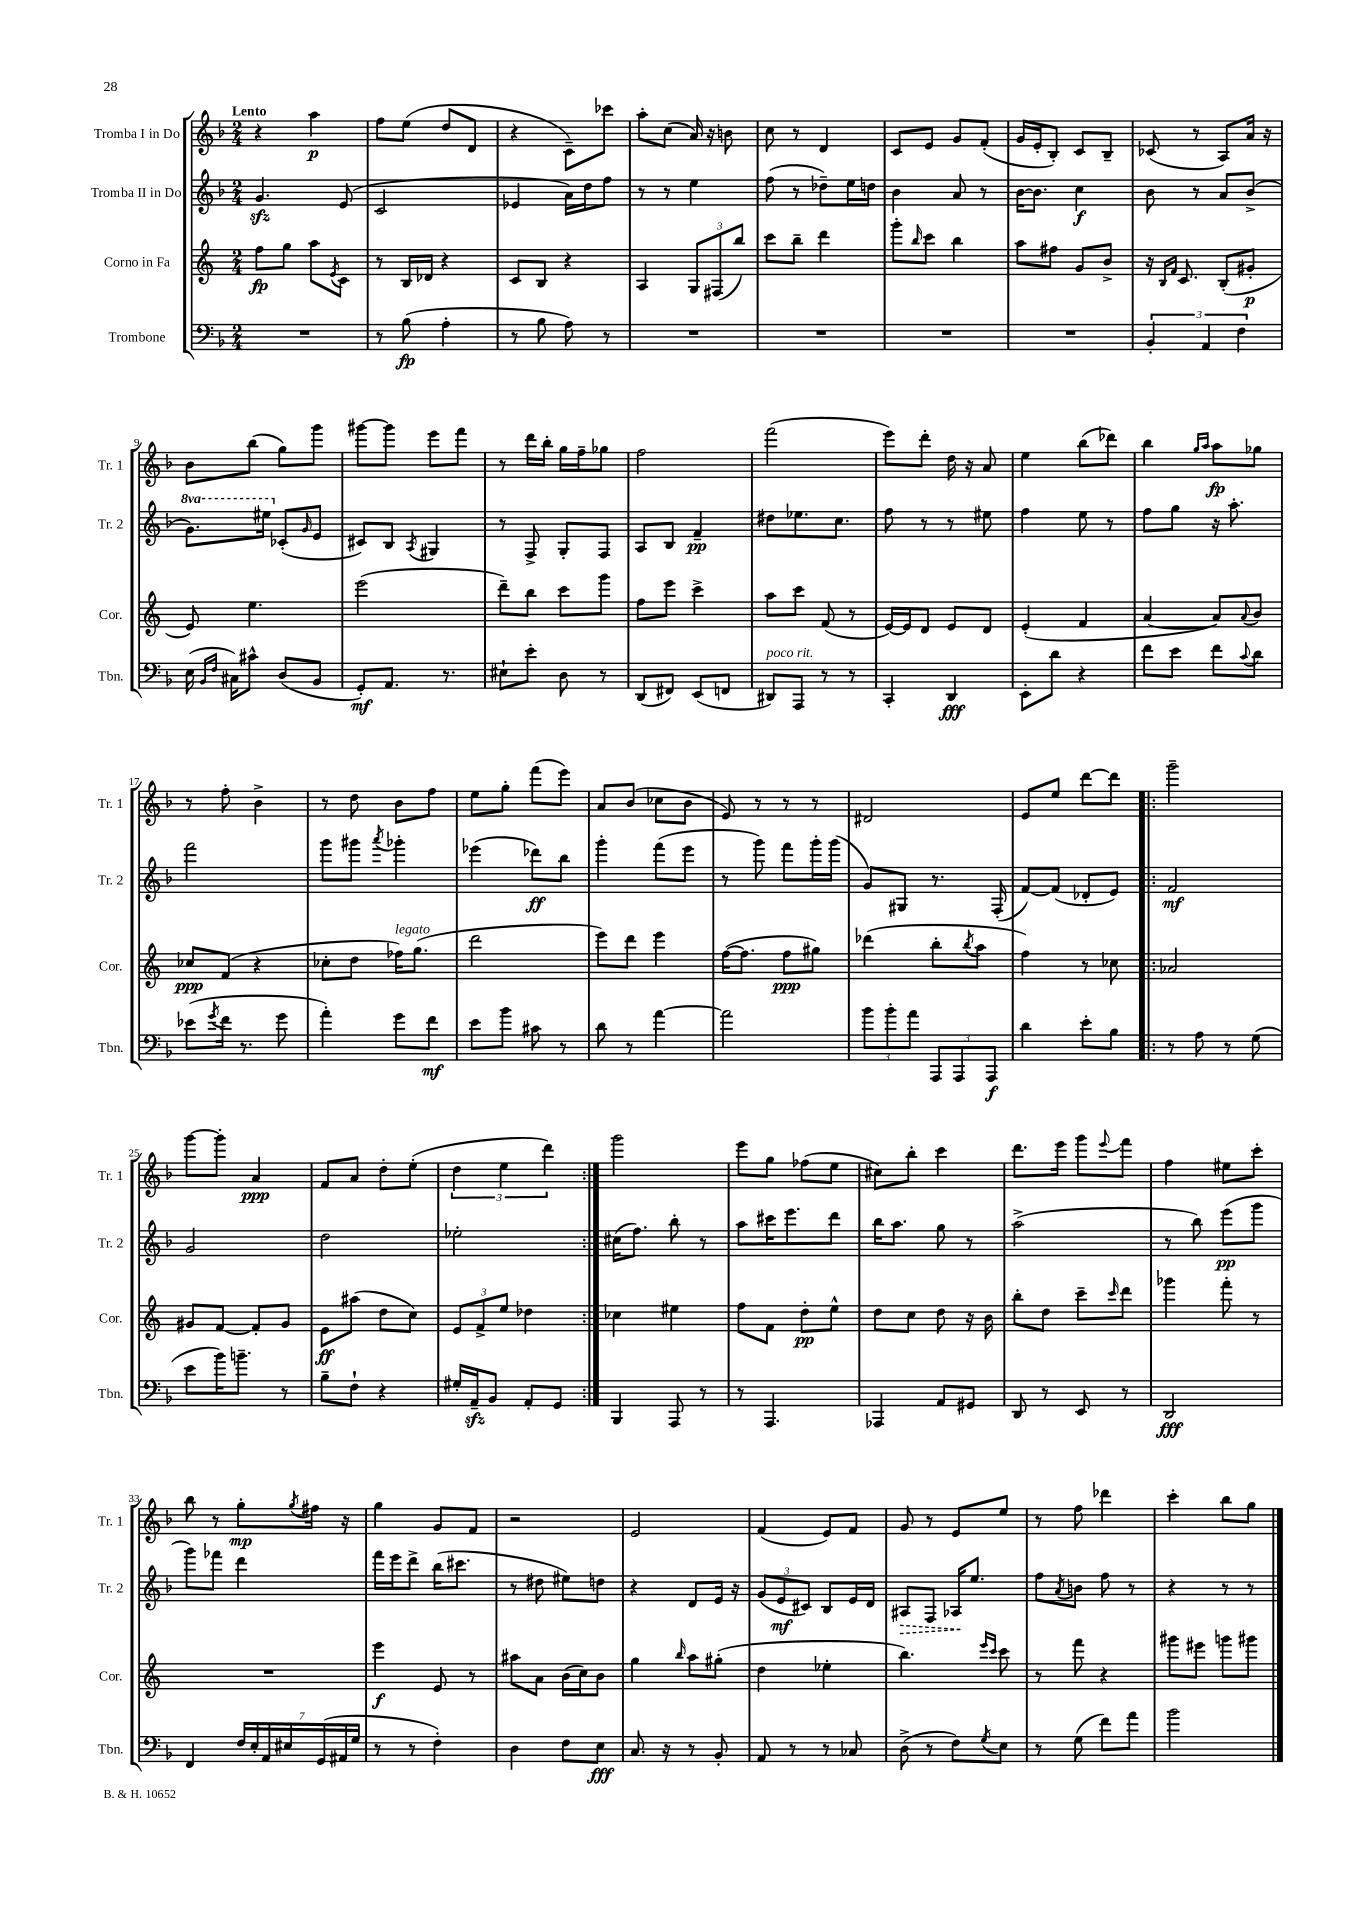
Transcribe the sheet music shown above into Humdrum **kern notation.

**kern	**kern	**kern	**kern
*staff4	*staff3	*staff2	*staff1
*clefF4	*clefG2	*clefG2	*clefG2
*k[b-]	*k[]	*k[b-]	*k[b-]
*M2/4	*M2/4	*M2/4	*M2/4
2r	8ff	4.g	4r
.	8gg	.	.
.	8aa	.	4aa
.	8qe	.	.
.	8c	(8e	.
=	=	=	=
8r	8r	2c	8ff
(8B-	16B	.	(8ee
.	16d-	.	.
4A'	4r	.	8dd
.	.	.	8d
=	=	=	=
8r	8c	4e-	4r
8B-	8B	.	.
8A)	4r	16a)	8c~)
.	.	16dd	.
8r	.	8ff	8ccc-
=	=	=	=
2r	4A	8r	8aa'
.	.	8r	(8cc
.	12G	4ee	16a)
.	.	.	16r
.	(12F#	.	.
.	.	.	8b
.	12bb)	.	.
=	=	=	=
2r	8ccc	(8ff	8cc
.	8bb~	8r	8r
.	4ddd	8dd-~)	4d
.	.	16ee	.
.	.	16dd	.
=	=	=	=
2r	8ggg'	4b-	8c
.	16qqbb	.	.
.	8ccc	.	8e
.	4bb	8a	8g
.	.	8r	(8f'
=	=	=	=
2r	8aa	[16b-	16g
.	.	8.b-]	16e'
.	8ff#	.	8B-')
.	8g	4cc	8c
.	8b^	.	8B-~
=	=	=	=
6BB-'	16r	8b-	(8c-
.	16qqB	.	.
.	16qqf	.	.
.	8.c	.	.
.	.	8r	8r
6AA	.	.	.
.	(8B'	8a	8A)
6F	.	.	.
.	8g#'	(8b-^	16a
.	.	.	16r
=	=	=	=
(16E	8e)	8.gg)	8b-
16qqBB-	.	.	.
16qqF	.	.	.
16C#)	.	.	.
8c#^^	4.ee	.	(8bb-
.	.	16eee#	.
(8D	.	(8c-'	8gg)
.	.	16qqg	.
8BB-	.	8e	8ggg
=	=	=	=
8GG')	(2eee	8c#)	[8ggg#
8.AA	.	8B-	8ggg#]
.	.	8qA	.
.	.	4G#	8eee
8.r	.	.	.
.	.	.	8fff
=	=	=	=
8E#`	8ddd~)	8r	8r
8e'	8bb	8F^	16ddd
.	.	.	16bb-'
8D	8ccc	8G'	16gg
.	.	.	16ff~
8r	8ggg	8F	8gg-
=	=	=	=
(8DD	8ff	8A	2ff
8FF#)	8eee	8B-	.
(8EE	4ccc^	4f~	.
8FF	.	.	.
=	=	=	=
8DD#)	8aa	8dd#	(2fff
8AAA	8ccc	8.ee-	.
8r	(8f	.	.
.	.	8.cc	.
8r	8r	.	.
=	=	=	=
4CC'	[16e)	8ff	8eee)
.	16e]	.	.
.	8d	8r	8ddd'
4DD	8e	8r	16dd
.	.	.	16r
.	8d	8ee#	8a
=	=	=	=
8EE'	(4e'	4ff	4ee
8d	.	.	.
4r	4f	8ee	(8bb-
.	.	8r	8ddd-)
=	=	=	=
8f	[4a	8ff	4bb-
8e	.	8gg	.
.	.	.	16qqgg
.	.	.	16qqaa
8f	8a])	16r	8aa
.	.	8.aa'	.
8qqc	8qqa	.	.
8d	8b	.	8gg-
=	=	=	=
(8e-	8cc-	2fff	8r
8qg	.	.	.
16f	(8f	.	8ff'
8.r	.	.	.
.	4r	.	4b-^
8g	.	.	.
=	=	=	=
4a')	8cc-'	8ggg	8r
.	8dd	8ggg#	8dd
.	.	8qaaa	.
8g	16ff-)	4ggg-'	8b-
.	(8.gg	.	.
8f	.	.	8ff
=	=	=	=
8e	2ddd	(4eee-	8ee
8b-	.	.	8gg'
8c#	.	8ddd-)	(8fff
8r	.	8bb-	8eee)
=	=	=	=
8d	8eee)	4ggg'	8a
8r	8ddd	.	(8b-
[4a	4eee	(8fff	8cc-
.	.	8eee	8b-
=	=	=	=
2a]	([16ff	8r	8e)
.	8.ff]	.	.
.	.	8ggg)	8r
.	8ff	8fff	8r
.	8gg#)	16ggg'	8r
.	.	(16ggg	.
=	=	=	=
12b-	(4ddd-	8g)	2d#
12b-'	.	.	.
.	.	8G#	.
12a	.	.	.
12AAA	8bb'	8.r	.
12AAA	.	.	.
.	8qbb	.	.
.	8aa	.	.
12AAA	.	.	.
.	.	(16F'	.
=	=	=	=
4d	4ff)	[8f)	8e
.	.	(8f]	8ee
8e'	8r	8d-'	[8ddd
8B-	8cc-	8e)	8ddd]
=!|:	=!|:	=!|:	=!|:
8r	2a-	2f	2ggg~
8A	.	.	.
8r	.	.	.
(8G	.	.	.
=	=	=	=
8e	8g#	2g	[8ggg
16b-)	[8f	.	8ggg']
8.b~	.	.	.
.	8f']	.	4a
8r	8g#	.	.
=	=	=	=
8B-~	8e	2dd	8f
8F`	(8aa#	.	8a
4r	8dd	.	8dd'
.	8cc)	.	(8ee'
=	=	=	=
16G#'	12e	2ee-'	6dd
16AA~	.	.	.
.	12f^	.	.
8BB-	.	.	.
.	12ee	.	6ee
8AA'	4dd-	.	.
.	.	.	6ddd)
8GG	.	.	.
=:|!	=:|!	=:|!	=:|!
4BBB-	4cc-	(16cc#	2ggg
.	.	8.ff)	.
8AAA	4ee#	8bb-'	.
8r	.	8r	.
=	=	=	=
8r	8ff	8aa	8eee
4.AAA	8f	16ccc#	8gg
.	.	8.eee	.
.	8dd'	.	(8ff-
.	8ee^^	8ddd	8ee
=	=	=	=
4AAA-	8dd	16bb-	8cc#)
.	.	8.aa	.
.	8cc	.	8bb-'
8AA	8dd	8gg	4ccc
8GG#	16r	8r	.
.	16b	.	.
=	=	=	=
8DD	8bb'	(2aa^	8.ddd
8r	8dd	.	.
.	.	.	16eee
8EE	8ccc~	.	8ggg
.	16qqccc	.	8qqeee
8r	8ddd	.	8fff
=	=	=	=
2DD	4ggg-	8r	4ff
.	.	8bb-)	.
.	8fff'	(8eee	8ee#
.	8r	8ggg	8ccc'
=	=	=	=
4FF	2r	8ggg)	8bb-
.	.	8fff-	8r
28F	.	4ddd	8gg'
28E'	.	.	.
28AA	.	.	.
28E#	.	.	.
.	.	.	8qgg
.	.	.	16ff#
(28GG	.	.	.
28AA#	.	.	.
.	.	.	16r
28G	.	.	.
=	=	=	=
8r	4eee	16fff	4gg
.	.	16eee	.
8r	.	8ddd^	.
4F')	8e	(16bb-	8g
.	.	8.ccc#	.
.	8r	.	8f
=	=	=	=
4D	8aa#	8r	2r
.	8a	8dd#	.
8F	(16b	8ee#)	.
.	16cc)	.	.
8E	8b	8dd	.
=	=	=	=
8.C	4gg	4r	2e
16r	.	.	.
.	16qqbb	.	.
8r	8aa	8d	.
8BB-'	(8gg#'	16e	.
.	.	16r	.
=	=	=	=
8AA	4dd	(12g	(4f
.	.	12e	.
8r	.	.	.
.	.	12c#)	.
8r	4ee-'	8B-	8e)
8C-	.	16e	8f
.	.	16d	.
=	=	=	=
(8D^	4.bb)	8A#	8g
8r	.	8F	8r
8F)	.	16A-	8e
.	.	8.ee	.
.	16qqeee	.	.
8qG	16qqccc	.	.
8E	8ccc	.	8ee
=	=	=	=
8r	8r	8ff	8r
.	.	8qa	.
(8G	8fff	8b	8ff
8f)	4r	8ff	4ddd-
8a	.	8r	.
=	=	=	=
2b-	8ggg#	4r	4ccc'
.	8eee#	.	.
.	8ggg	8r	8bb-
.	8ggg#	8r	8gg
==	==	==	==
*-	*-	*-	*-
